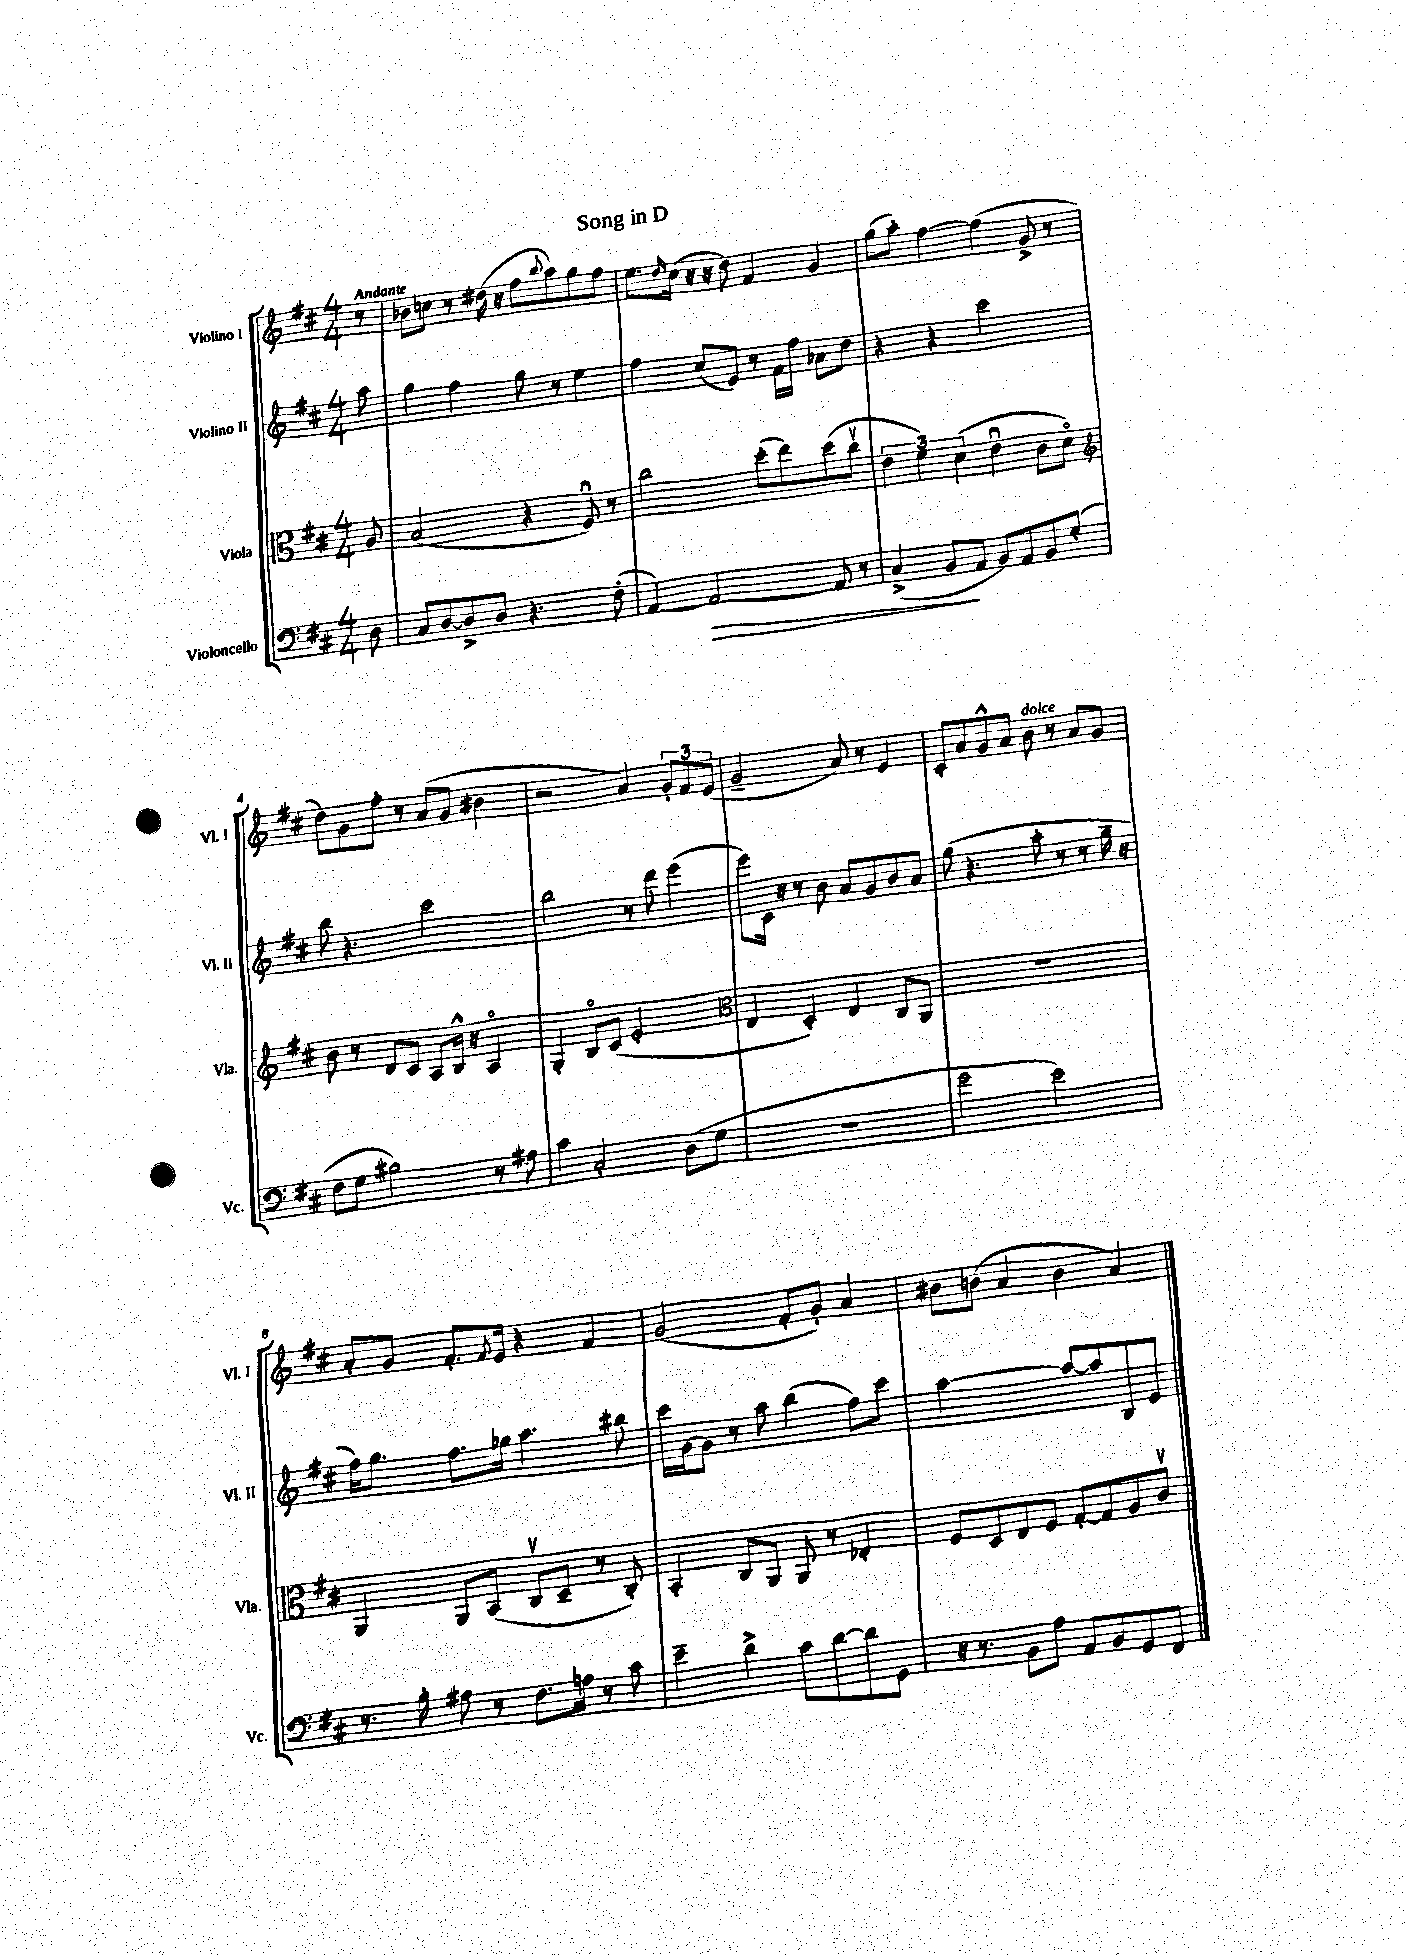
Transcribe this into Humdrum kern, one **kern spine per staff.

**kern	**kern	**kern	**kern
*staff4	*staff3	*staff2	*staff1
*clefF4	*clefC3	*clefG2	*clefG2
*k[f#c#]	*k[f#c#]	*k[f#c#]	*k[f#c#]
*M4/4	*M4/4	*M4/4	*M4/4
8D	8A	8aa	8r
=	=	=	=
8C#	(2B	4gg	8b-
[8D	.	.	8cc
8D^]	.	4ff#	8r
8D	.	.	(16dd#
.	.	.	16r
4.r	4r	8gg	8ff#
.	.	.	8qqbb
.	.	8r	8aa)
.	8F#u)	4ee	8gg
(8F#'	8r	.	8ff#
=	=	=	=
[4AA)	2cc#	4ff#	8.ee
.	.	.	16qqdd
.	.	.	(16cc#
2AA_	.	(8cc#	16r
.	.	.	16r
.	.	8e)	8dd)
.	(8dd'	8r	4f#
.	8ee)	16f#	.
.	.	16ff#	.
8AA]	(8dd	8a-	4g
8r	8cc#v	8dd	.
=	=	=	=
(4C#^	6e	4r	(8gg
.	.	.	8aa')
.	6f#)	.	.
8BB	.	4r	[4ff#
.	(6d	.	.
8AA	.	.	.
8BB)	4eu	2ccc#	(4ff#]
8AA	.	.	.
8BB	8c#	.	8g^
(8G'	8do)	.	8r
=	=	=	=
*	*clefG2	*	*
8F#	8b	8bb	8dd)
8G	8r	4.r	8g
2B#)	8d	.	8ff#'
.	8c#	.	8r
.	8A	2ccc#	(8a
.	16B^^	.	8g
.	16r	.	.
8r	4Ao	.	4b#
8A#	.	.	.
=	=	=	=
4c#	4G'	2bb	2r
2C#'	8Bo	.	.
.	(8c#	.	.
.	2e'	8r	4a)
.	.	8ddd	.
(8D	.	(4eee	12g'
.	.	.	12f#
8G	.	.	.
.	.	.	(12e
=	=	=	=
*	*clefC3	*	*
1r	4E	8eee)	2g~
.	.	16c#	.
.	.	16r	.
.	4D')	8r	.
.	.	8b	.
.	4E	8a	8a)
.	.	8g	8r
.	8C#	8b	4e
.	8AA	8a	.
=	=	=	=
2g	1r	(8gg	8c#'
.	.	4.r	8a
.	.	.	8g^^
.	.	.	8a
2e)	.	8aa'	8b
.	.	8r	8r
.	.	8r	8a
.	.	16gg~	8g
.	.	16r	.
=	=	=	=
8.r	4AA	16ff#)	8a'
.	.	8.gg	.
.	.	.	8g
16B'	.	.	.
8A#	8AA	8.ff#	8.f#'
8r	(8BB	.	.
.	.	.	8qf#
.	.	16gg-	16e
8.F#	8C#v	4.aa	4r
.	8D~	.	.
16A	.	.	.
8r	8r	.	4f#
8c#	8C#')	8bb#	.
=	=	=	=
4e~	4BB'	16ccc#	(2g
.	.	[16g	.
.	.	8g]	.
4d^	8C#	8r	.
.	8AA	8aa	.
8c#	8AA	(4bb	8f#'
[8d	8r	.	8g')
8d]	4E-'	8ff#)	4a
8GG	.	8ccc#	.
=	=	=	=
16r	8F#	[2aa	8b#
8.r	.	.	.
.	8D	.	(8b
8BB	8E	.	4a
8A	8F#	.	.
8AA	[8G'	8aa_	4b
8BB	8G]	8aa]	.
8GG	8A	8B	4a)
8FF#	8c#v	8e	.
==	==	==	==
*-	*-	*-	*-
